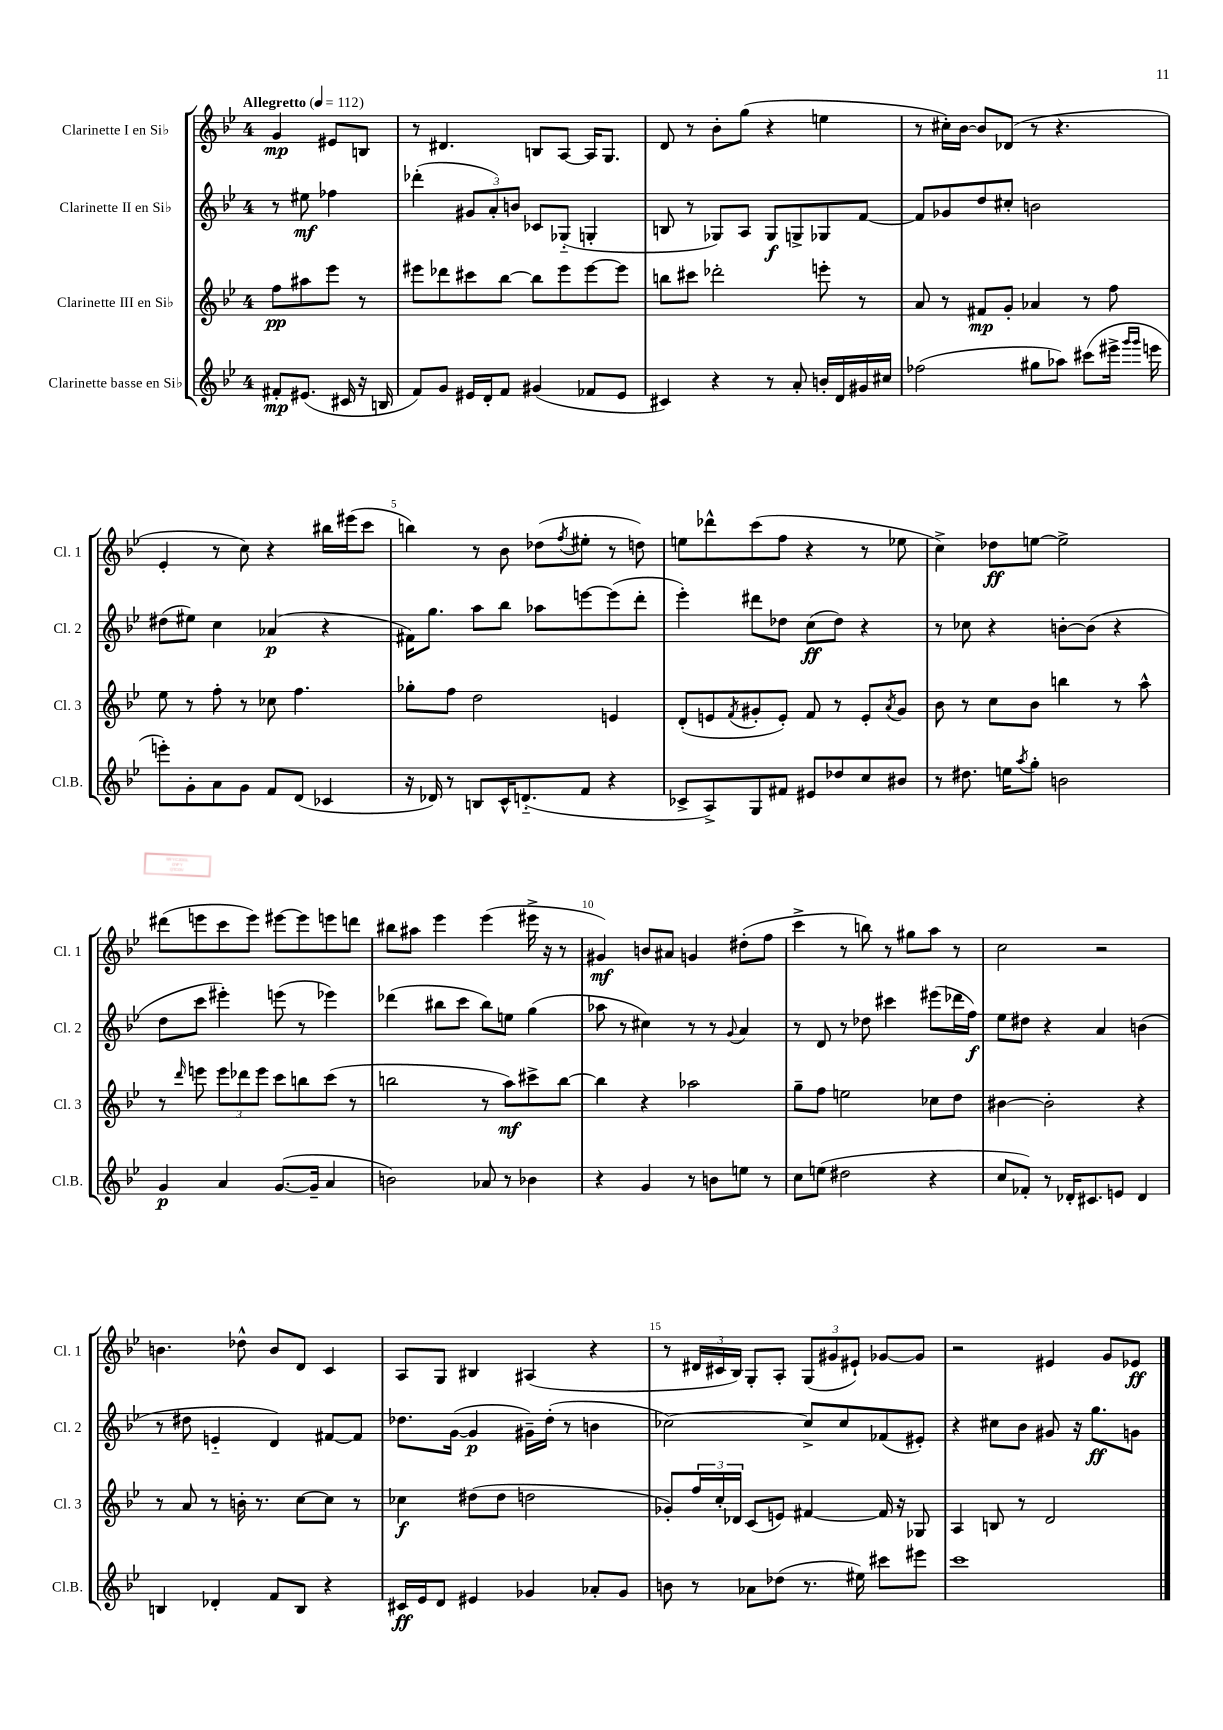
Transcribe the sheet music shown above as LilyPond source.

<<
\new StaffGroup <<
\new Staff = "s0" \with { instrumentName = "Clarinette I en Sib" shortInstrumentName = "Cl. 1" } {
    \clef treble \key bes \major \once \override Staff.TimeSignature.style = #'single-digit \time 4/4 \partial 2 \tempo "Allegretto" 4 = 112
    g'4\mp eis'8 b8 |
    r8 dis'4. b8 a8~ a16 g8. |
    d'8 r8 bes'8-. g''8( r4 e''4 |
    r8 cis''16-.) bes'16~ bes'8 des'8( r8 r4. |
    ees'4-. r8 c''8) r4 bis''16 eis'''16( c'''8 |
    b''4) r8 bes'8 des''8( \acciaccatura { f''8 } eis''8-. r8 d''8) |
    e''8 des'''8-^ c'''8( f''8 r4 r8 ees''8 |
    c''4->) des''8\ff e''8~ e''2-> |
    dis'''8( e'''8 c'''8 e'''8) eis'''8~ eis'''8 e'''8 d'''8 |
    bis''8 ais''8 ees'''4 ees'''4( eis'''16-> r16 r8 |
    gis'4\mf) b'8 ais'8 g'4 dis''8-.( f''8 |
    c'''4-> r8 b''8) r8 gis''8 a''8 r8 |
    c''2 r2 |
    b'4. des''8-^ b'8 d'8 c'4 |
    a8 g8 bis4 ais4( r4 |
    r8 \tuplet 3/2 { dis'16 cis'16 bes16) } g8-. a8-. \tuplet 3/2 { g8( gis'8 eis'8-!) } ges'8~ ges'8 |
    r2 eis'4 g'8 ees'8\ff \bar "|." |
}
\new Staff = "s1" \with { instrumentName = "Clarinette II en Sib" shortInstrumentName = "Cl. 2" } {
    \clef treble \key bes \major \once \override Staff.TimeSignature.style = #'single-digit \time 4/4 \partial 2
    r8 eis''8\mf fes''4 |
    des'''4-.( \tuplet 3/2 { gis'8 a'8-.) b'8 } ces'8 ges8-_( g4-. |
    b8 r8 ges8) a8 ges8\f g8-> ges8 f'8~ |
    f'8 ges'8 d''8 cis''8-. b'2 |
    dis''8( eis''8) c''4 aes'4\p( r4 |
    fis'16) g''8. a''8 bes''8 aes''8 e'''8~ e'''8( d'''8-. |
    ees'''4-.) dis'''8 des''8 c''8\ff( des''8) r4 |
    r8 ces''8 r4 b'8~-. b'8( r4 |
    d''8 c'''8 eis'''4-.) e'''8( r8 ees'''4) |
    des'''4( bis''8 c'''8 bis''8) e''8 g''4( |
    aes''8 r8 cis''4) r8 r8 \appoggiatura { g'8 } a'4 |
    r8 d'8 r8 des''8 cis'''4 eis'''8( des'''16 f''16\f) |
    ees''8 dis''8 r4 a'4 b'4( |
    r8 dis''8 e'4-_ d'4) fis'8~ fis'8 |
    des''8. g'16~( g'4\p gis'16--) des''16-.( r8 b'4 |
    ces''2~) ces''8-> ces''8 fes'8( eis'8-.) |
    r4 cis''8 bes'8 gis'8 r16 g''8.\ff g'8 \bar "|." |
}
\new Staff = "s2" \with { instrumentName = "Clarinette III en Sib" shortInstrumentName = "Cl. 3" } {
    \clef treble \key bes \major \once \override Staff.TimeSignature.style = #'single-digit \time 4/4 \partial 2
    f''8\pp ais''8 ees'''8 r8 |
    eis'''8 des'''8 cis'''8 bes''8~ bes''8 eis'''8 eis'''8~ eis'''8 |
    b''8 cis'''8 des'''2-. e'''8-. r8 |
    a'8 r8 fis'8\mp g'8-. aes'4 r8 f''8 |
    ees''8 r8 f''8-. r8 ces''8 f''4. |
    ges''8-. f''8 d''2 e'4 |
    d'8-.( e'8 \acciaccatura { f'8 } gis'8-. e'8-.) f'8 r8 e'8-. \acciaccatura { a'8 } gis'8 |
    bes'8 r8 c''8 bes'8 b''4 r8 a''8-^ |
    r8 \grace { d'''16 } e'''8 \tuplet 3/2 { e'''8 des'''8 e'''8 } c'''8 b''8 c'''8( r8 |
    b''2 r8 a''8\mf) cis'''8-> b''8~ |
    b''4 r4 aes''2 |
    g''8-- f''8 e''2 ces''8 d''8 |
    bis'4~ bis'2-. r4 |
    r8 a'8 r8 b'16-. r8. c''8~ c''8 r8 |
    ces''4\f dis''8( dis''8 d''2 |
    ges'8-.) \tuplet 3/2 { f''16 c''16-. des'16 } c'8( e'8) fis'4~ fis'16 r16 ges8 |
    a4 b8 r8 d'2 \bar "|." |
}
\new Staff = "s3" \with { instrumentName = "Clarinette basse en Sib" shortInstrumentName = "Cl.B." } {
    \clef treble \key bes \major \once \override Staff.TimeSignature.style = #'single-digit \time 4/4 \partial 2
    fis'8-.\mp eis'8.( cis'16 r16 b16 |
    f'8) g'8 eis'16 d'16-. f'8 gis'4( fes'8 eis'8 |
    cis'4) r4 r8 a'8-. b'16-. d'16 gis'16 cis''16 |
    fes''2( gis''8 aes''8) cis'''8( eis'''16-> \grace { g'''16 g'''16 } e'''16 |
    e'''8-.) g'8-. a'8 g'8 f'8 d'8( ces'4 |
    r16 des'16) r8 b8 c'16-^ d'8.-_( f'8 r4 |
    ces'8-> a8->) g8 fis'8 eis'8 des''8 c''8 bis'8 |
    r8 dis''8. e''16 \acciaccatura { a''8 } g''8-. b'2 |
    g'4\p a'4 g'8.~( g'16-- a'4 |
    b'2) aes'8 r8 bes'4 |
    r4 g'4 r8 b'8 e''8 r8 |
    c''8 e''8( dis''2 r4 |
    c''8 fes'8-.) r8 des'16-. cis'8. e'8 des'4 |
    b4 des'4-. f'8 b8 r4 |
    cis'16\ff ees'16 d'8 eis'4 ges'4 aes'8-. ges'8 |
    b'8 r8 aes'8 des''8( r8. eis''16) cis'''8 eis'''8 |
    c'''1 \bar "|." |
}
>>
>>
\layout { \context { \Score \override BarNumber.break-visibility = ##(#f #t #t) barNumberVisibility = #(every-nth-bar-number-visible 5) } }
